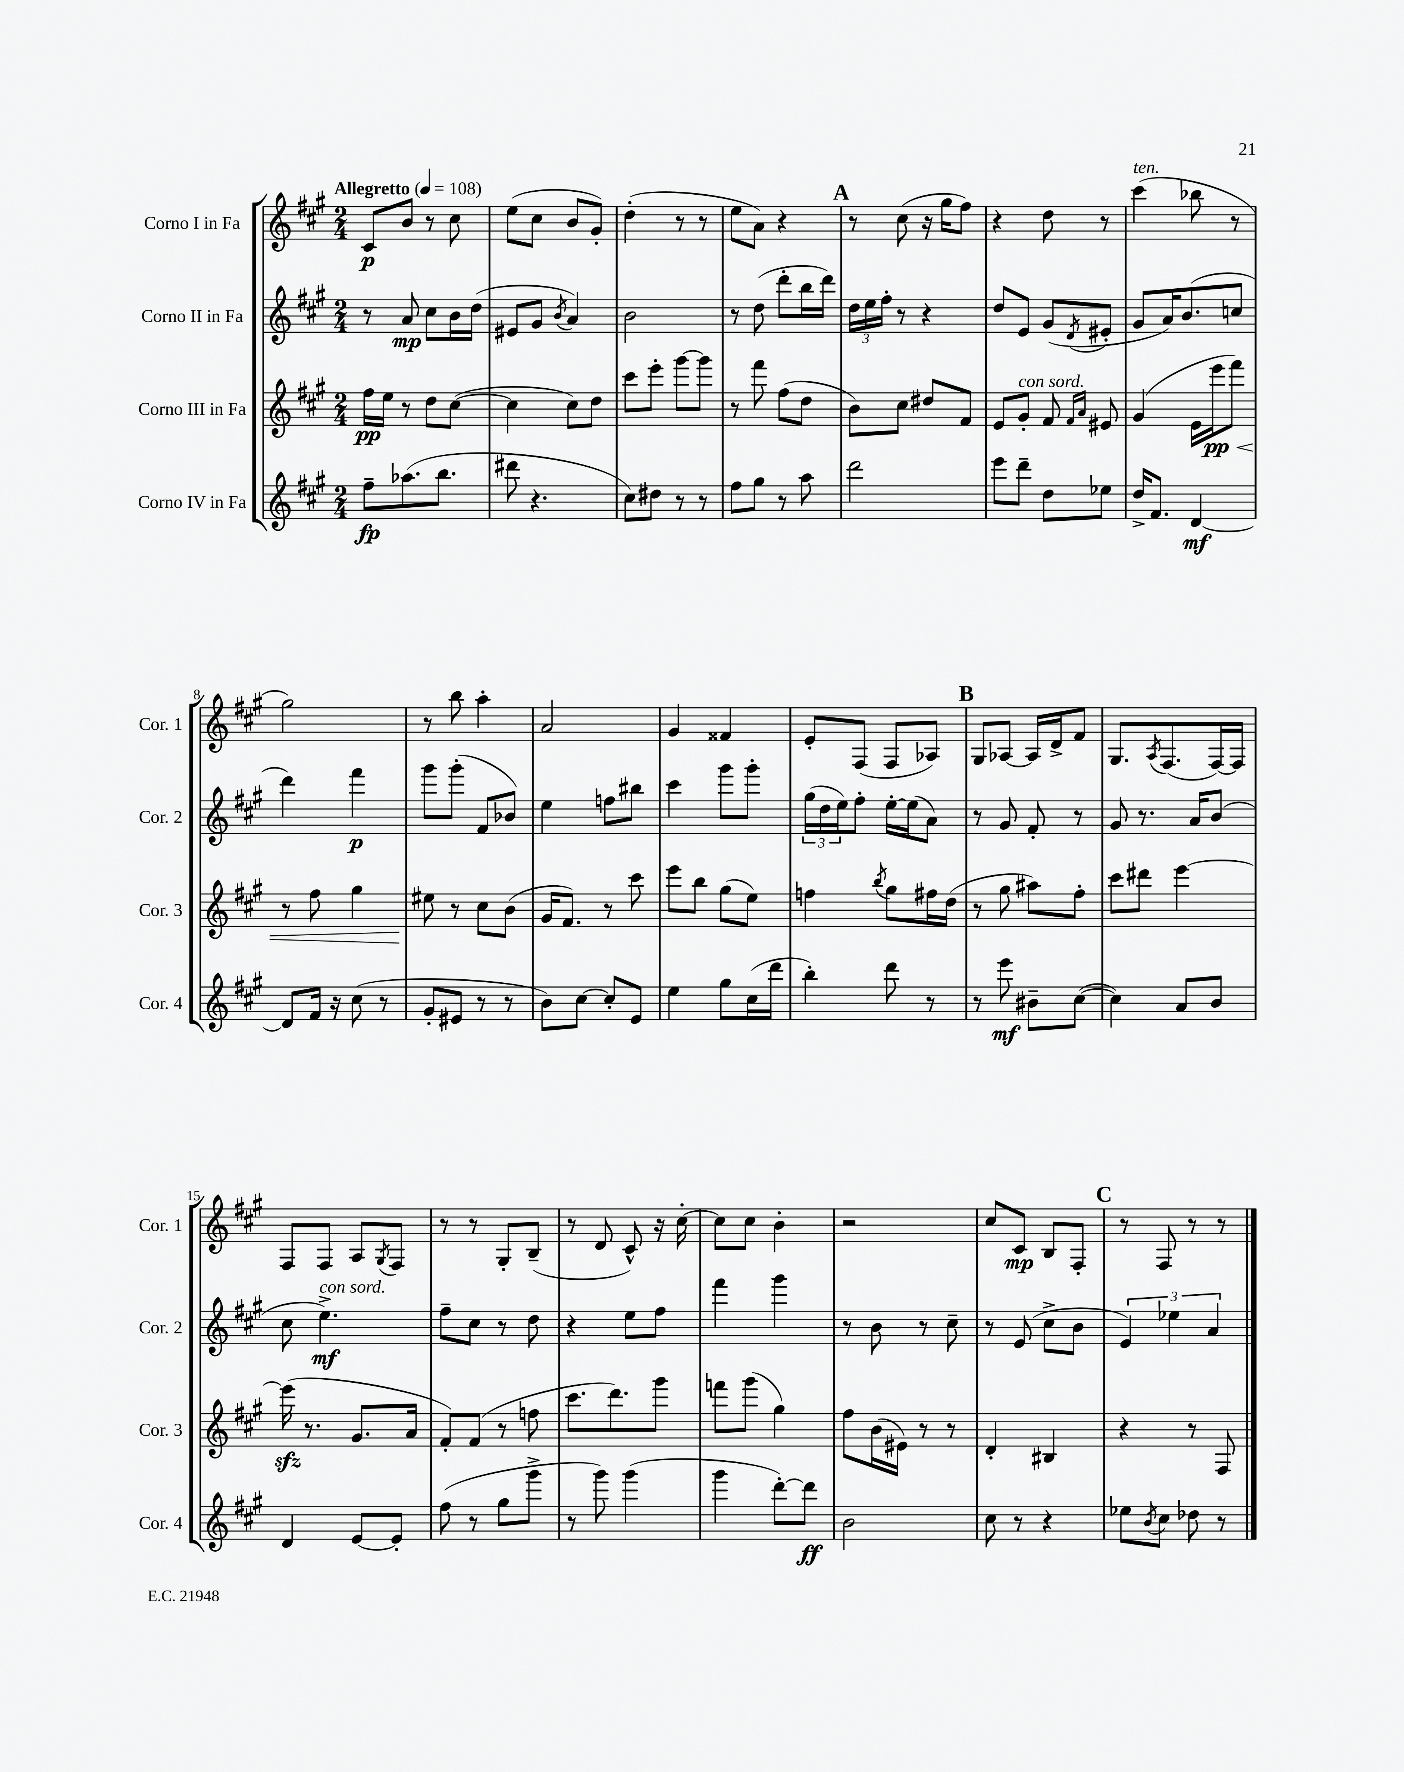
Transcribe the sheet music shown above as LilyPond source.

<<
\new StaffGroup <<
\new Staff = "s0" \with { instrumentName = "Corno I in Fa" shortInstrumentName = "Cor. 1" } {
    \clef treble \key a \major \numericTimeSignature \time 2/4 \tempo "Allegretto" 4 = 108
    cis'8\p b'8 r8 cis''8 |
    e''8( cis''8 b'8 gis'8-.) |
    d''4-.( r8 r8 |
    e''8 a'8) r4 |
    \mark \markup { \bold "A" } r8 cis''8( r16 gis''16 fis''8) |
    r4 d''8 r8 |
    cis'''4^\markup { \italic "ten." }( bes''8 r8 |
    gis''2) |
    r8 b''8 a''4-. |
    a'2 |
    gis'4 fisis'4 |
    e'8-. fis8( fis8 aes8) |
    \mark \markup { \bold "B" } gis8 aes8~ aes16 d'16-> fis'8 |
    gis8. \acciaccatura { a8 } fis8.( fis16~) fis16 |
    fis8 fis8 a8 \acciaccatura { gis8 } fis8 |
    r8 r8 gis8-. b8--( |
    r8 d'8 cis'8-^) r16 cis''16~-. |
    cis''8 cis''8 b'4-. |
    r2 |
    cis''8 cis'8\mp b8 fis8-. |
    \mark \markup { \bold "C" } r8 fis8 r8 r8 \bar "|." |
}
\new Staff = "s1" \with { instrumentName = "Corno II in Fa" shortInstrumentName = "Cor. 2" } {
    \clef treble \key a \major \numericTimeSignature \time 2/4
    r8 a'8\mp cis''8 b'16 d''16( |
    eis'8 gis'8 \acciaccatura { b'8 } a'4) |
    b'2 |
    r8 d''8( d'''8-. b''16 d'''16) |
    \mark \markup { \bold "A" } \tuplet 3/2 { d''16 e''16 fis''16-. } r8 r4 |
    d''8 e'8 gis'8( \acciaccatura { d'8 } eis'8-. |
    gis'8 a'16) b'8.( c''8 |
    d'''4) fis'''4\p |
    gis'''8 gis'''8-.( fis'8 bes'8) |
    e''4 f''8 bis''8 |
    cis'''4 gis'''8 gis'''8-. |
    \tuplet 3/2 { gis''16( d''16 e''16) } fis''8-. e''16~-. e''16( a'8) |
    \mark \markup { \bold "B" } r8 gis'8 fis'8-. r8 |
    gis'8 r8. a'16 b'8( |
    cis''8 e''4.->\mf^\markup { \italic "con sord." }) |
    fis''8-- cis''8 r8 d''8 |
    r4 e''8 fis''8 |
    fis'''4 gis'''4 |
    r8 b'8 r8 cis''8-- |
    r8 e'8( cis''8-> b'8 |
    \mark \markup { \bold "C" } \tuplet 3/2 { e'4) ees''4 a'4 } \bar "|." |
}
\new Staff = "s2" \with { instrumentName = "Corno III in Fa" shortInstrumentName = "Cor. 3" } {
    \clef treble \key a \major \numericTimeSignature \time 2/4
    fis''16\pp e''16 r8 d''8 cis''8~( |
    cis''4 cis''8) d''8 |
    cis'''8 e'''8-. gis'''8~ gis'''8 |
    r8 fis'''8 fis''8( d''8 |
    \mark \markup { \bold "A" } b'8) cis''8 dis''8 fis'8 |
    e'8 gis'8-.^\markup { \italic "con sord." } fis'8 \grace { fis'16 a'16 } eis'8 |
    gis'4( e'16 e'''16\pp\< fis'''8) |
    r8 fis''8 gis''4 |
    eis''8\! r8 cis''8 b'8( |
    gis'16 fis'8.) r8 cis'''8 |
    e'''8 b''8 gis''8( e''8) |
    f''4 \acciaccatura { b''8 } gis''8 fis''16 d''16( |
    \mark \markup { \bold "B" } r8 gis''8 ais''8) fis''8-. |
    cis'''8 dis'''8 e'''4~ |
    e'''16\sfz( r8. gis'8. a'16 |
    fis'8-.) fis'8( r8 f''8 |
    cis'''8. d'''8.) gis'''8 |
    f'''8 gis'''8( gis''4) |
    fis''8 b'16( eis'16) r8 r8 |
    d'4-. bis4 |
    \mark \markup { \bold "C" } r4 r8 fis8 \bar "|." |
}
\new Staff = "s3" \with { instrumentName = "Corno IV in Fa" shortInstrumentName = "Cor. 4" } {
    \clef treble \key a \major \numericTimeSignature \time 2/4
    fis''8--\fp aes''8.( b''8. |
    dis'''8 r4. |
    cis''8) dis''8 r8 r8 |
    fis''8 gis''8 r8 a''8 |
    \mark \markup { \bold "A" } d'''2 |
    e'''8 d'''8-- d''8 ees''8 |
    d''16-> fis'8. d'4~\mf |
    d'8 fis'16 r16 cis''8( r8 |
    gis'8-. eis'8 r8 r8 |
    b'8) cis''8~ cis''8-. e'8 |
    e''4 gis''8 cis''16( d'''16 |
    b''4-.) d'''8 r8 |
    \mark \markup { \bold "B" } r8 e'''8\mf bis'8-- cis''8~( |
    cis''4) a'8 b'8 |
    d'4 e'8~ e'8-. |
    fis''8( r8 gis''8 gis'''8-> |
    r8 gis'''8) gis'''4( |
    gis'''4 d'''8~-.) d'''8\ff |
    b'2 |
    cis''8 r8 r4 |
    \mark \markup { \bold "C" } ees''8 \acciaccatura { b'8 } cis''8 des''8 r8 \bar "|." |
}
>>
>>
